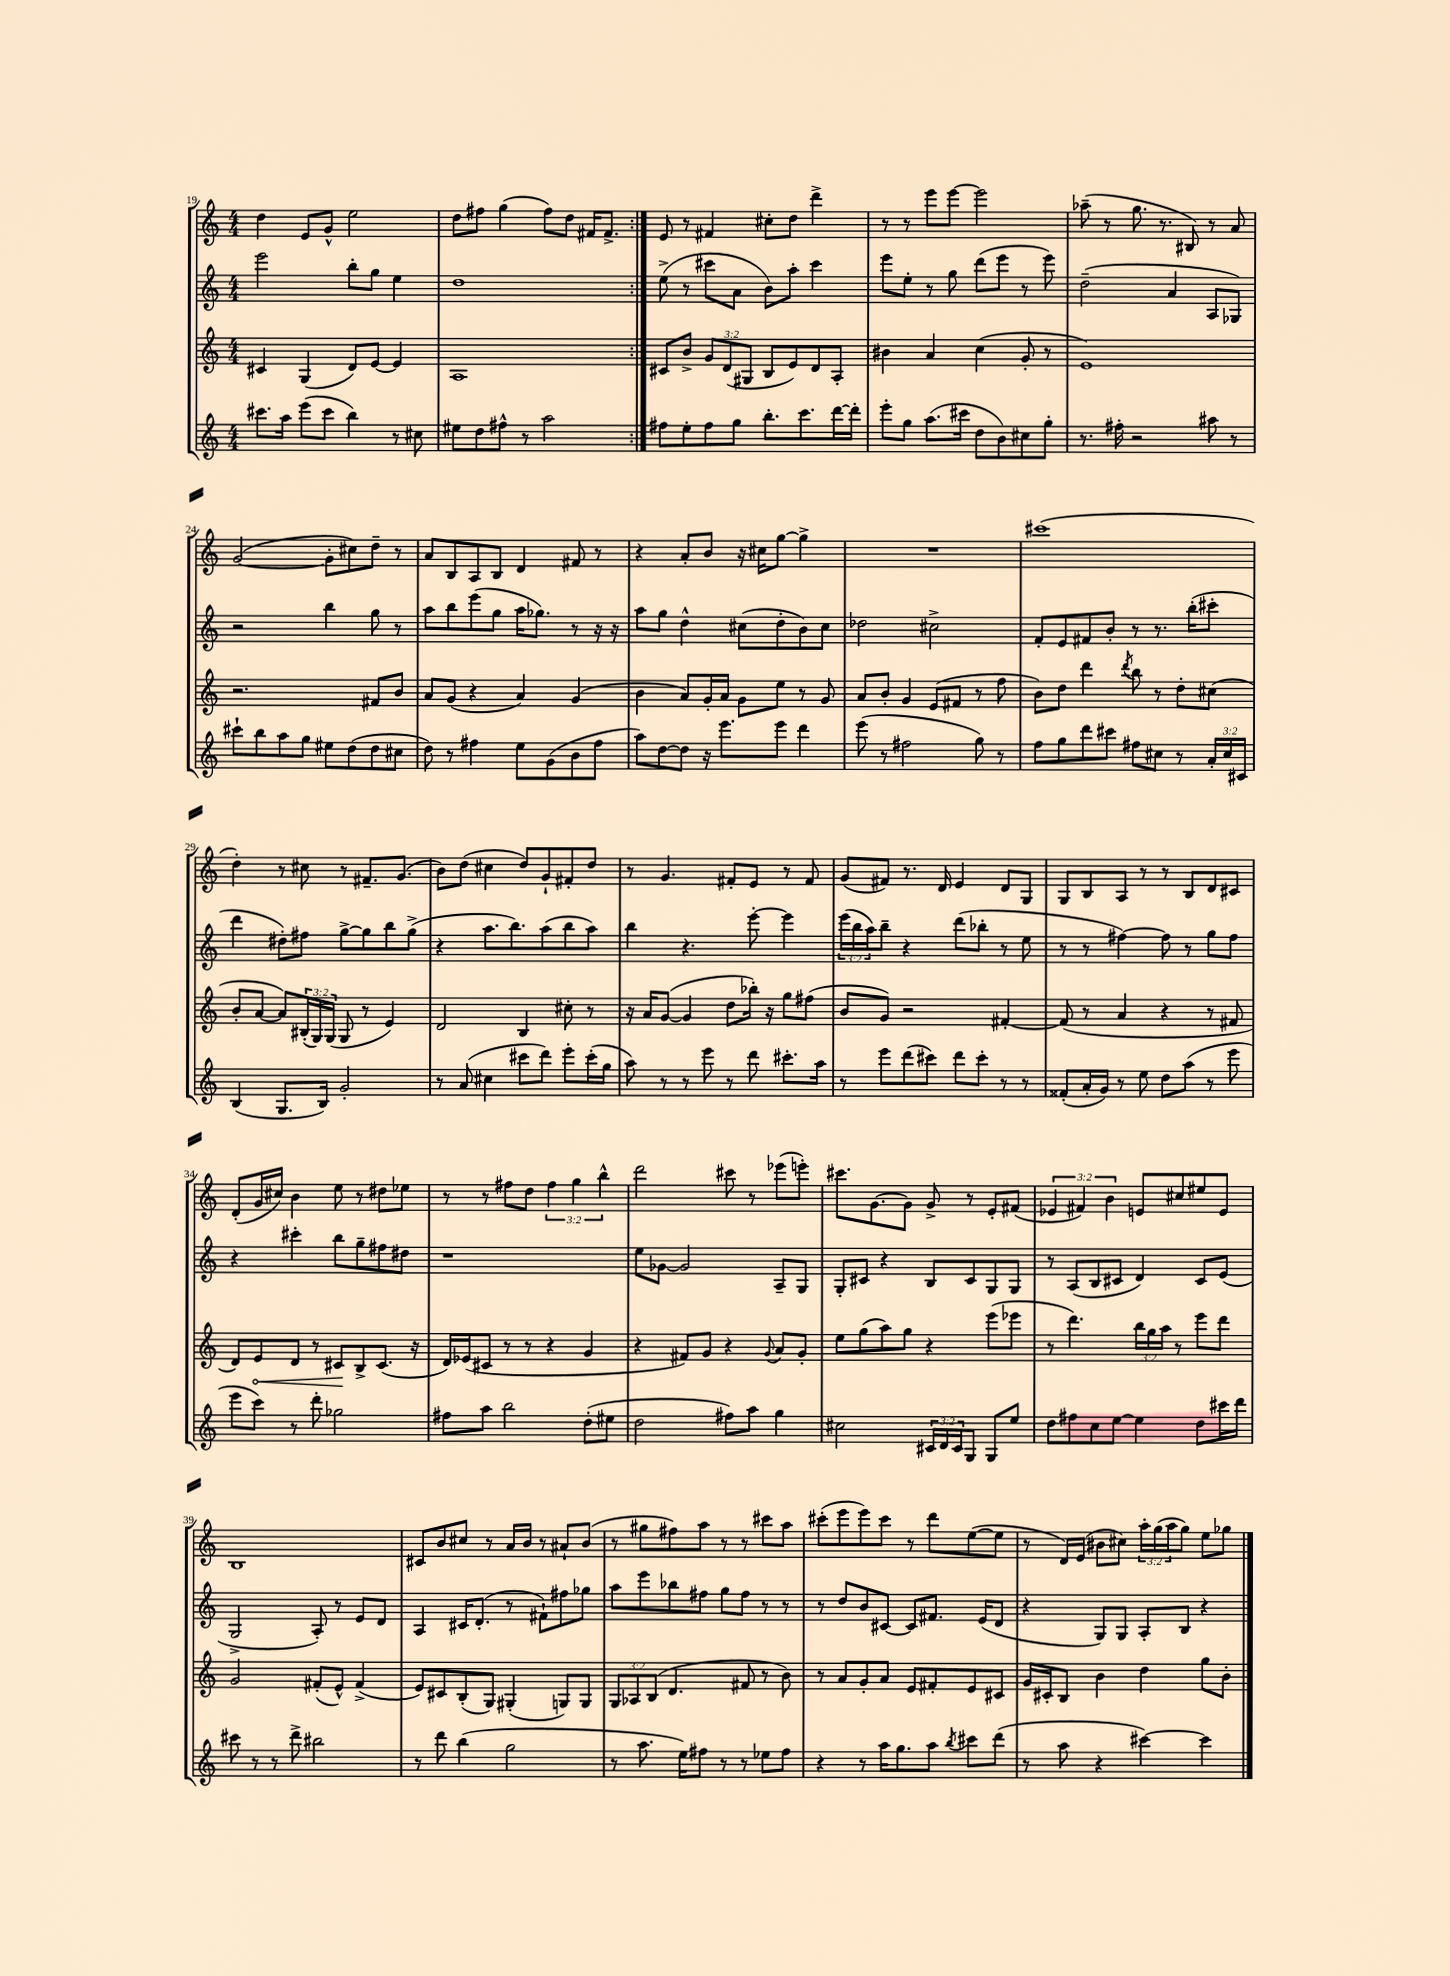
<<
\new StaffGroup <<
\new Staff = "s0" {
    \clef treble \key c \major \numericTimeSignature \time 4/4 \override Staff.TupletNumber.text = #tuplet-number::calc-fraction-text
    \repeat volta 2 { d''4 e'8 g'8-^ e''2 |
    d''8 fis''8 g''4( fis''8) d''8 fis'16 fis'8.-> | }
    e'8 r8 fis'4 cis''8-. d''8 d'''4-> |
    r8 r8 e'''8 e'''8~ e'''2 |
    aes''8--( r8 g''8. r8. bis8) r8 a'8 |
    g'2~( g'8-. cis''8) d''8-- r8 |
    a'8 b8 a8 b8 d'4 fis'8 r8 |
    r4 a'8-. b'8 r16 cis''16 g''8~ g''4-> |
    R1 |
    cis'''1( |
    d''4-.) r8 cis''8 r8 fis'8.-- g'8.( |
    b'8) d''8( cis''4 d''8) g'8-! fis'8-. d''8 |
    r8 g'4. fis'8-. e'8 r8 fis'8 |
    g'8( fis'8) r8. d'16 e'4 d'8 g8 |
    g8 b8 a8 r8 r8 b8 d'8 cis'8 |
    d'8-.( g'16 cis''16) b'4 e''8 r8 dis''8 ees''8 |
    r8 r8 fis''8 d''8 \tuplet 3/2 { fis''4 g''4 b''4-^ } |
    d'''2 cis'''8 r8 ees'''8( e'''8-.) |
    cis'''8. g'8.~ g'8 g'8-> r8 e'8-. fis'8( |
    \tuplet 3/2 { ees'4 fis'4) b'4 } e'8 cis''8 eis''8 e'8 |
    b1 |
    cis'8 b'8 cis''8 r8 a'16 b'16 r8 ais'8-! b'8( |
    r8 gis''8 fis''8) a''8 r8 r8 cis'''8 a''8 |
    cis'''8-.( e'''8 e'''8) cis'''8 r8 d'''8 e''8~( e''8 |
    r8 d'16) e'16( bis'8 cis''8) \tuplet 3/2 { a''16-. g''16( a''16 } g''8) e''8 ges''8 \bar "|." |
}
\new Staff = "s1" {
    \clef treble \key c \major \numericTimeSignature \time 4/4 \override Staff.TupletNumber.text = #tuplet-number::calc-fraction-text
    \repeat volta 2 { e'''2 b''8-. g''8 e''4 |
    d''1 | }
    e''8->( r8 cis'''8 a'8 b'8) a''8-. cis'''4 |
    e'''8 e''8-. r8 g''8 d'''8( e'''8 r8 e'''8) |
    d''2--( a'4 a8 ges8) |
    r2 b''4 g''8 r8 |
    a''8 b''8 e'''8( g''8 a''16 ges''8.) r8 r16 r16 |
    a''8 g''8 d''4-^ cis''8( d''8-. b'8) cis''8 |
    des''2 cis''2-> |
    f'8-. e'8 fis'8 b'8-. r8 r8. b''16-.( cis'''8-. |
    d'''4 dis''8-.) fis''8 g''8~-> g''8 b''8 g''8->( |
    r4 a''8. b''8.) a''8( b''8 a''8) |
    b''4 r4. e'''8~-. e'''4 |
    \tuplet 3/2 { e'''16( b''16 a''16) } b''8-- r4 d'''8( bes''8-. r8 e''8 |
    r8 r8 fis''4~) fis''8 r8 g''8 fis''8 |
    r4 cis'''4-. b''8 g''8-- fis''8 dis''8 |
    r1 |
    e''8 ges'8~ ges'2 a8-- g8 |
    g8-. cis'8 r4 b8 cis'8 g8 g8 |
    r8 a8( b8 cis'8 d'4) cis'8 e'8( |
    g2-> a8-.) r8 e'8 d'8 |
    a4 cis'16 d'8.-.( r8 fis'8-!) fis''8 ges''8 |
    a''8 e'''8 bes''8 fis''8 g''8 fis''8 r8 r8 |
    r8 d''8 b'8 cis'8~ cis'8 fis'8. e'16( d'8 |
    r4 g8) g8 a8-. b8 r4 \bar "|." |
}
\new Staff = "s2" {
    \clef treble \key c \major \numericTimeSignature \time 4/4 \override Staff.TupletNumber.text = #tuplet-number::calc-fraction-text
    \repeat volta 2 { cis'4 g4( d'8) e'8~ e'4 |
    a1 | }
    cis'8 b'8-> \tuplet 3/2 { g'8 d'8( gis8 } b8 e'8) d'8 a8-. |
    bis'4 a'4 c''4( g'8-. r8 |
    e'1) |
    r2. fis'8 b'8 |
    a'8 g'8( r4 a'4) g'4( |
    b'4 a'8) g'16-. a'16 g'8 e''8 r8 g'8 |
    a'8 b'8-. g'4 e'8( fis'8 r8 f''8 |
    b'8) d''8 d'''4 \acciaccatura { d'''8 } b''8 r8 d''8-. cis''8( |
    b'8-. a'8~ a'8) \tuplet 3/2 { bis16-.( g16) g16( } g8 r8 e'4) |
    d'2 b4 cis''8-. r8 |
    r16 a'16 g'8~( g'4 d''8 bes''16-.) r16 g''8 fis''8( |
    b'8 g'8) r2 fis'4~-. |
    fis'8( r8 a'4 r4 r8 fis'8 |
    d'8) \once \override Hairpin.circled-tip = ##t e'8\< d'8 r8 cis'8\! b8-> cis'8.( r16 |
    d'16) ees'16( cis'8 r8 r8 r4 g'4 |
    r4 fis'8) g'8 r4 \appoggiatura { g'8 } a'8 g'8-. |
    e''8 g''8( a''8) g''8 r4 e'''8( ees'''8 |
    r8 d'''4.) \tuplet 3/2 { b''16 g''16 a''16 } r8 e'''8 d'''8 |
    g'2 fis'8-.( e'8-^) fis'4->( |
    e'8) cis'8 b8-.( g8) gis4-.( g8) g8 |
    \tuplet 3/2 { g8 aes8 b8( } d'4. fis'8 r8 b'8) |
    r8 a'8 g'8-. a'8 e'8 fis'8-. e'8 cis'8 |
    g'16 cis'16-. b8 b'4 d''4 g''8 b'8-. \bar "|." |
}
\new Staff = "s3" {
    \clef treble \key c \major \numericTimeSignature \time 4/4 \override Staff.TupletNumber.text = #tuplet-number::calc-fraction-text
    \repeat volta 2 { cis'''8. a''16 e'''8( cis'''8 b''4) r8 cis''8 |
    eis''8 d''8 fis''8-^ r8 a''2 | }
    fis''8 e''8-. fis''8 g''8 b''8.-. c'''8. d'''16~ d'''16-. |
    e'''8-. g''8 a''8.( cis'''16 d''8 b'8) cis''8 g''8-. |
    r8. fis''16-. r2 ais''8 r8 |
    cis'''8-! b''8 a''8 g''8 eis''8 d''8( d''8 cis''8 |
    d''8) r8 fis''4 e''8 g'8( b'8 fis''8 |
    a''8) d''8~ d''8 r16 e'''8. e'''8 d'''4 |
    e'''8( r8 fis''2 g''8) r8 |
    f''8 g''8 d'''8 cis'''8 fis''8 cis''8 r8 \tuplet 3/2 { a'16-. cis''16 cis'16 } |
    b4( g8. b16) g'2-. |
    r8 a'8( cis''4 cis'''8 d'''8) e'''8-. cis'''16-.( g''16 |
    a''8) r8 r8 e'''8 r8 d'''8 cis'''8.-. a''16 |
    r8 e'''8 d'''8( cis'''8) d'''8 cis'''8-. r8 r8 |
    fisis'8-.( a'16-. g'16) r8 e''8 d''8 a''8( r8 e'''8 |
    e'''8 c'''8) r8 d'''8-. ges''2 |
    fis''8 a''8 b''2 d''8-.( eis''8 |
    d''2 fis''8) a''8 g''4 |
    cis''2 \tuplet 3/2 { cis'16 d'16 cis'16 } g8 g8 e''8 |
    d''8 fis''8 c''8 e''8~ e''4 d''8 cis'''16 d'''16 |
    cis'''8 r8 r8 d'''8-> bis''2 |
    r8 d'''8 b''4( g''2 |
    r8 a''8. e''16) fis''8 r8 r8 ees''8 fis''8 |
    r4 r8 a''16 g''8. a''8 \acciaccatura { b''8 } cis'''8 d'''8( |
    r8 a''8 r4 cis'''4~) cis'''4 \bar "|." |
}
>>
>>
\layout { \context { \Score currentBarNumber = #19 } }
